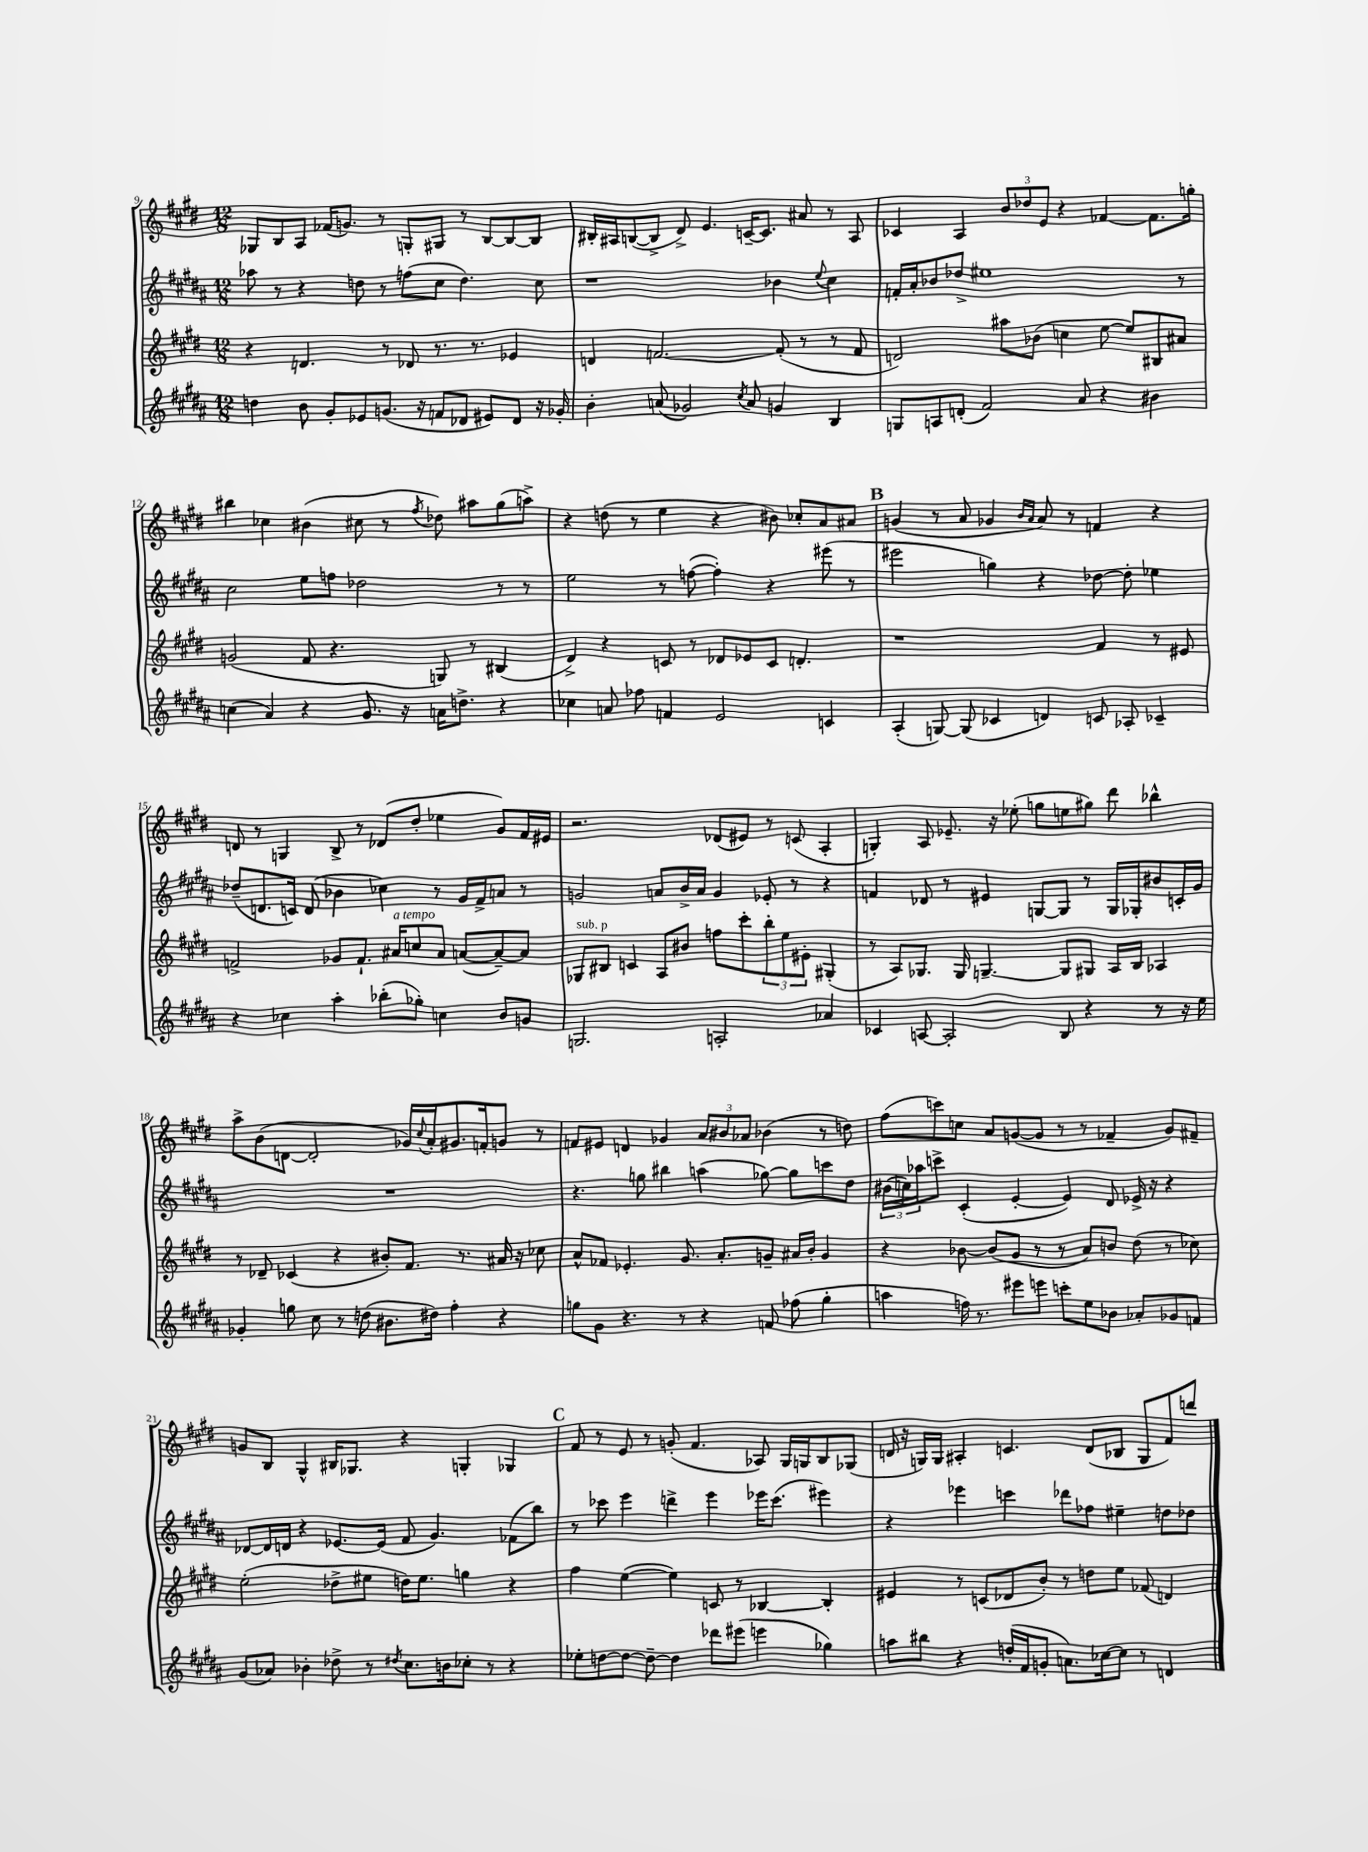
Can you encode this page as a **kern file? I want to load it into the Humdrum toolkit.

**kern	**kern	**kern	**kern
*staff4	*staff3	*staff2	*staff1
*clefG2	*clefG2	*clefG2	*clefG2
*k[f#c#g#d#a#]	*k[f#c#g#d#]	*k[f#c#g#d#a#]	*k[f#c#g#d#]
*M12/8	*M12/8	*M12/8	*M12/8
4dd	4r	8aa-	8G-
.	.	8r	8B
8b	4.d	4r	8A
8g#'	.	.	(16f-
.	.	.	8.g)
8e-	.	8dd	.
(8.g	8r	8r	8r
.	8d-	(8ff	8G'
16r	.	.	.
8f	8.r	8cc#	8G#
8d-	.	4.dd)	8r
.	8.r	.	.
8e#)	.	.	[8B
8d-	4e-	.	8B_
16r	.	8cc#	8B]
16g-'	.	.	.
=	=	=	=
4b'	4d	1r	16B#'
.	.	.	16A#
.	.	.	([8B
(8a	[2.f	.	8B^]
2g-)	.	.	8d#^)
.	.	.	4.e
8qcc#	.	.	.
8a	.	.	[16c~
.	.	.	8.c]
4g	(8f']	4b-	.
.	8r	.	8a#
.	.	8qqee	.
4B	8r	4cc#	8r
.	8f	.	8A#
=	=	=	=
8G	2d)	16f'	4c-
.	.	16a#'	.
8A	.	8b-	.
(8d'	.	8dd-^	4A
2f#)	.	1ee#	.
.	8aa#	.	12b
.	.	.	12dd-
.	(8b-	.	.
.	.	.	12e
.	4cc	.	4r
8a#	.	.	.
4r	[8ee	.	[4f-
.	8ee])	.	.
4b#	8B#	.	8.f-]
.	8a#	8r	.
.	.	.	16gg'
=	=	=	=
(4cc	(2g	2cc#	4bb#
4a#)	.	.	4cc-
4r	8f#	8ee	(4b#
.	4.r	8ff	.
8.g#	.	2dd-	8cc#
.	.	.	8r
16r	.	.	.
.	.	.	8qff#
16a	8G)	.	8dd-)
8.dd^	.	.	.
.	8r	.	8aa#
4r	(4B#	8r	(8gg#
.	.	8r	8aa^)
=	=	=	=
4cc-	4d#^)	2ee	4r
8a	4r	.	(8dd
8ff-	.	.	8r
4f	8c	8r	4ee
.	8r	([8ff	.
2e	8d-	4ff'])	4r
.	8e-	.	.
.	8c	4r	8b#)
.	4.d'	.	8cc-'
4c	.	(8eee#	8a
.	.	8r	8a#
=	=	=	=
(4A#'	1r	2eee#	(4g
[8G)	.	.	8r
(8G]	.	.	8a
4c-	.	4gg)	4g-
.	.	.	16qqb
.	.	.	16qqa
4d)	.	4r	8a)
.	.	.	8r
8c	4f#	[8dd-	4f
8A-'	.	8dd-']	.
4c-~	8r	4ee-	4r
.	8e#	.	.
=	=	=	=
4r	2f^	(8dd-~	8d
.	.	8.d	8r
4cc-	.	.	4G
.	.	16c)	.
.	.	(8d	.
4aa#'	8g-	4b-	8B^
.	8.f`	.	8r
(8bb-'	.	4cc-)	(8d-
.	16a#	.	.
8gg-')	8cc	.	8dd#'
4cc	8a#	8r	4ee-
.	([8a	16g#	.
.	.	16f#^	.
8b	8a~_)	8a	8g#)
8g	8a]	8r	16f#
.	.	.	16e#
=	=	=	=
2.G	8G-	2g	2.r
.	8B#	.	.
.	4c	.	.
.	8A	8a	.
.	8b#	16b^	.
.	.	16a	.
2A'	8ff	4g	(8d-
.	8ccc#'	.	8e#)
.	12bb'	8e-'	8r
.	12ee	.	.
.	.	8r	(8c
.	12e#'	.	.
4a-	(4G#'	4r	4A'
=	=	=	=
4c-	8r	4f	4G')
.	8A)	.	.
[8A	8.G-	8d-	8A
2A']	.	8r	8.e-~
.	16G-	.	.
.	[4.G~	4e#	.
.	.	.	16r
.	.	.	(8ee-'
.	.	[8G	8gg
8B	8G]	8G]	8ee
4r	8G#	8r	8gg#)
.	16A	16G	8ddd#
.	16B	16G-'	.
8r	4A-	8b#	4bb-^^
16r	.	16c'	.
16ee	.	16g#	.
=	=	=	=
4g-'	8r	1.r	8aa^
.	8d-~	.	(8b
8gg	(4c-	.	[8d
8cc#	.	.	2d']
8r	4r	.	.
(8dd	.	.	.
8.b#	8b#')	.	.
.	8.f#	.	16g-)
.	.	.	8qqcc#
16dd#)	.	.	16a'
4ff#'	.	.	8.g#
.	8.r	.	.
.	.	.	16f'
4r	16a#	.	8g
.	16r	.	.
.	8cc-	.	8r
=	=	=	=
8gg	8a^^	4.r	8f
8g#	8f-	.	8e#
4.r	4.e-'	.	4d
.	.	8gg	.
.	.	4bb#	4g-
8r	8.g#	.	.
4r	.	(4aa	12a
.	8.a'	.	.
.	.	.	12b#
.	.	.	12a-
8f	8g~	[8gg-)	(4b-
(8ff-	16a#	8gg-]	.
.	16b'	.	.
4gg'	4g	8ccc	8r
.	.	8dd#	8dd)
=	=	=	=
4aa	4r	(24b#	(8ff#
.	.	24cc)	.
.	.	24aa-	.
.	.	8ccc^	8ccc)
16ff)	[8b-	(4c#'	8cc
8.r	.	.	.
.	(8b-]	.	8a
8eee#	8g#	[4e'	([8g
8eee	8r	.	8g]
8ccc'	8r	4e])	8r
8ee	8a)	.	8r
8b-	8b	8d#	4f-~
8a-'	(8dd#	16e-^	.
.	.	16r	.
8g-	8r	4r	8g)
8f	8cc-)	.	8f#~
=	=	=	=
(8g#	(2ee'	[8d-	8g
8a-)	.	16d-]	8B
.	.	16d	.
4b-'	.	4r	4G#^^
8dd-^	8dd-^	[8.e-	16B#
.	.	.	8.G-
8r	8ee#	.	.
.	.	(16e-]	.
8qdd#	.	.	.
8.cc#	16dd)	8f#	4r
.	8.ee#	.	.
.	.	4.g#)	.
16b	.	.	.
8cc-'	4gg	.	4G'
8r	.	.	.
4r	4r	(8f-	4G-
.	.	8bb)	.
=	=	=	=
8ee-'	4ff#	8r	8f#
[8dd	.	8ccc-	8r
8dd_	([4ee	4eee	8e
8dd~_	.	.	8r
4dd]	4ee])	4ddd^	(8g'
.	.	.	4.f#
8ddd-	8c	4eee	.
(8eee#	8r	.	.
4eee	[4B-	16eee-	8A-)
.	.	(8.ccc-	.
.	.	.	16G#
.	.	.	16G
4gg-)	4B-']	4eee#)	8B
.	.	.	(8G-
=	=	=	=
8aa	4e#	4r	16d
.	.	.	16r
8bb#	.	.	16G)
.	.	.	16G
4r	8r	4eee-	4A#'
.	(8c	.	.
(16dd'	8d-	4ccc	4.c
16f#	.	.	.
8g'	8b')	.	.
8.a)	8r	8ddd-	.
.	8dd	8ff-	(8d
[16cc-	.	.	.
8cc-]	8ee	4ee#~	8B-
8r	(8f-	.	8G
4d	4d)	8dd	8f#)
.	.	8dd-	8ddd
==	==	==	==
*-	*-	*-	*-
